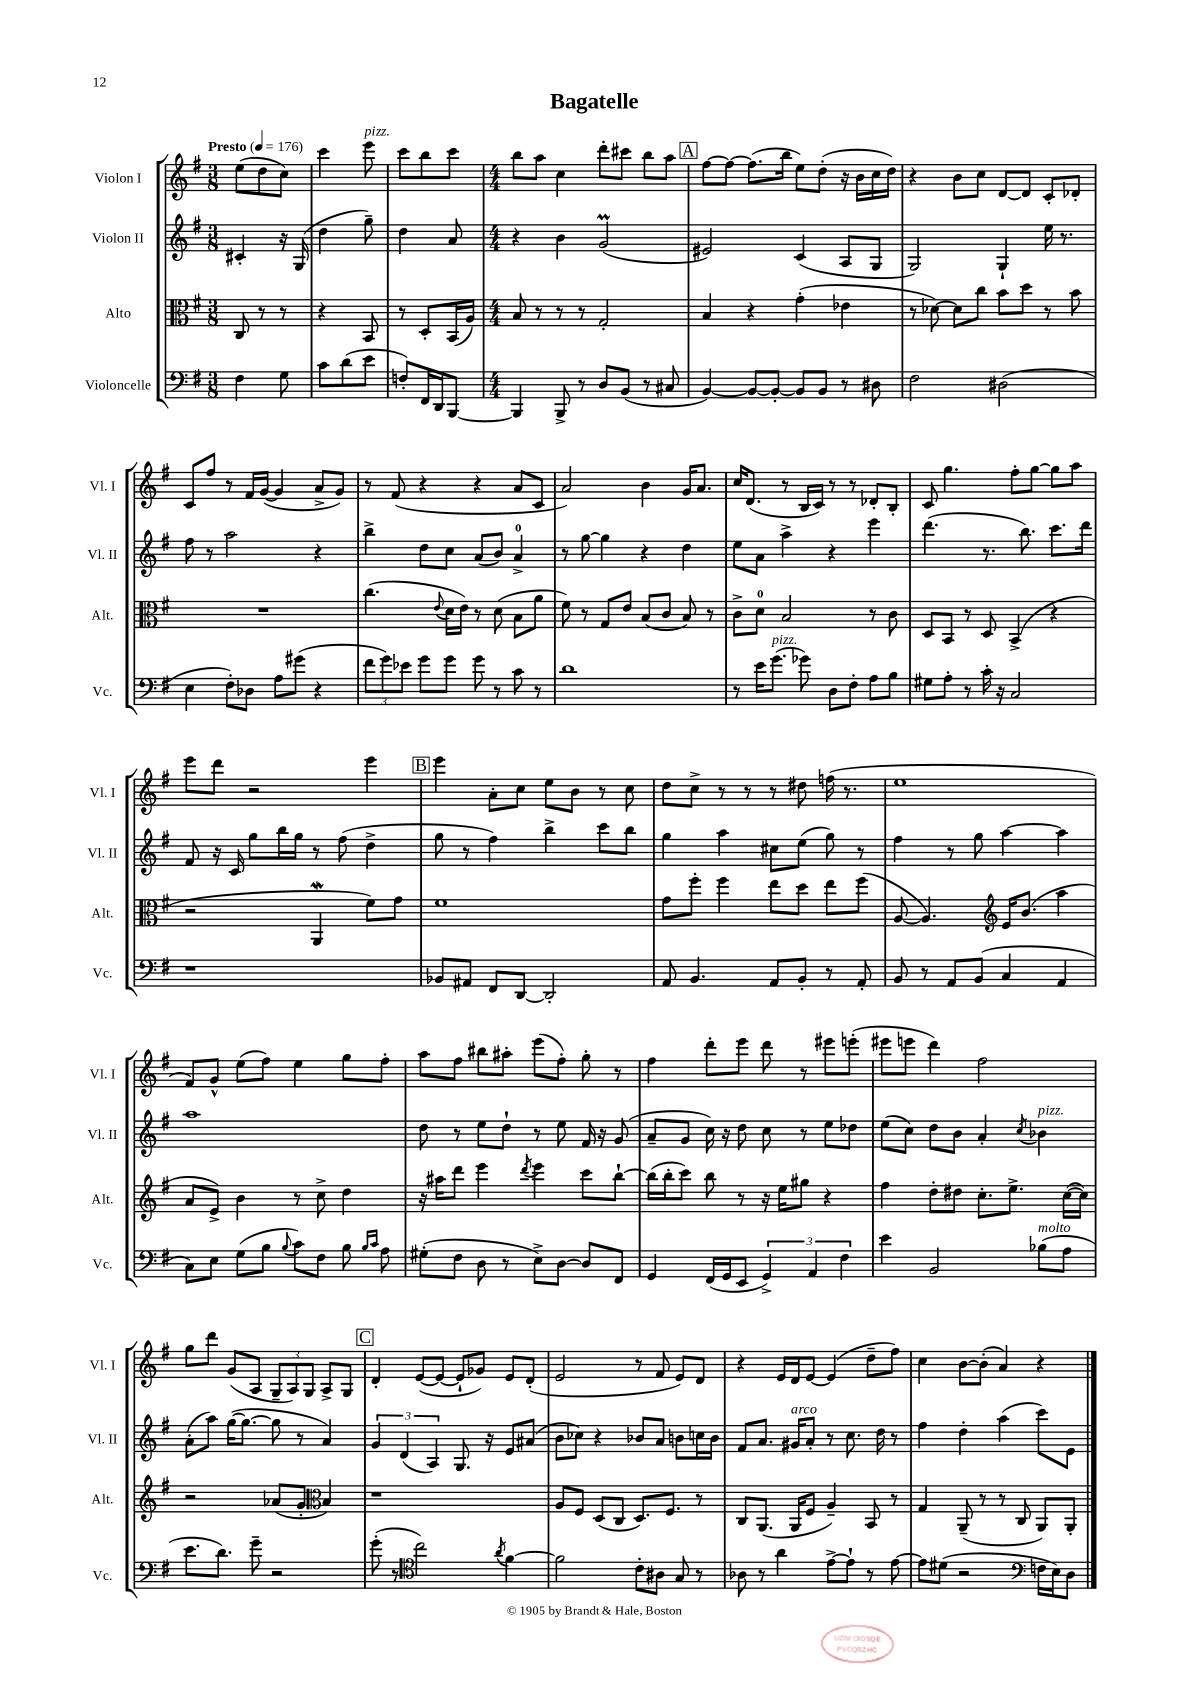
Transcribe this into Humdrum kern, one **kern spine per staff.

**kern	**kern	**kern	**kern
*staff4	*staff3	*staff2	*staff1
*clefF4	*clefC3	*clefG2	*clefG2
*k[f#]	*k[f#]	*k[f#]	*k[f#]
*M3/8	*M3/8	*M3/8	*M3/8
*MM176	*MM176	*MM176	*MM176
4F#	8C	4c#'	(8ee
.	8r	.	8dd
8G	8r	16r	8cc)
.	.	(16G	.
=	=	=	=
8c	4r	4dd	4ccc
(8d	.	.	.
8e	8BB	8gg~)	8eee
=	=	=	=
8F')	8r	4dd	8ccc
16FF#	8D'	.	8bb
16DD	.	.	.
[8BBB	(16BB	8a	8ccc
.	16A)	.	.
=	=	=	=
*M4/4	*M4/4	*M4/4	*M4/4
4BBB]	8B	4r	8bb
.	8r	.	8aa
8BBB^	8r	4b	4cc
8r	8r	.	.
8D	2G'	(2g	8ddd'
(8BB	.	.	8ccc#
8r	.	.	8bb
8C#	.	.	8aa
=	=	=	=
[4BB)	4B	2e#)	[8ff#
.	.	.	8ff#_
8BB_	4r	.	(8.ff#]
8BB'_	.	.	.
.	.	.	16bb
8BB]	(4g'	(4c	8ee)
8BB	.	.	(8dd'
8r	4e-	8A	16r
.	.	.	16b
8D#	.	8G	16cc
.	.	.	16dd)
=	=	=	=
2F#	8r	2G)	4r
.	[8d-)	.	.
.	8d-]	.	8b
.	8cc	.	8cc
(2D#	8b	4G`	[8d
.	8dd	.	8d]
.	8r	16ee	8c'
.	.	8.r	.
.	8b	.	8d-'
=	=	=	=
4E	1r	8ff#	8c
.	.	8r	8ff#
8F#')	.	2aa	8r
8D-	.	.	16f#
.	.	.	([16g
8A	.	.	4g]
(8g#	.	.	.
4r	.	4r	8a^
.	.	.	8g)
=	=	=	=
12f#	(4.cc	4bb^	8r
12g)	.	.	.
.	.	.	(8f#
12e-	.	.	.
8g	.	8dd	4r
.	8qqe	.	.
8g	16d	8cc	.
.	16e)	.	.
8g	8r	(8a	4r
8r	(8d	8b)	.
8c	8B	4a^	8a
8r	8a	.	8c
=	=	=	=
1d	8f#)	8r	2a)
.	8r	[8gg	.
.	8G	4gg]	.
.	8e	.	.
.	(8B	4r	4b
.	8c	.	.
.	8B)	4dd	16g
.	.	.	8.a
.	8r	.	.
=	=	=	=
8r	8c^	8ee	16cc
.	.	.	(8.d
16e	8d	8a	.
(8.g	.	.	.
.	2B	4aa^	8r
8g-)	.	.	16B
.	.	.	16c)
8D	.	4r	8r
8F#'	.	.	8r
8A	8r	4eee	8d-'
8B	8c	.	8B'
=	=	=	=
8G#	8D	(4.ddd	8c
8A'	8BB	.	4.gg
8r	8r	.	.
16c'	8D	8.r	.
16r	.	.	.
2C	(4BB^	.	8ff#'
.	.	8.bb)	.
.	.	.	[8gg
.	4r	8.ccc	8gg]
.	.	.	8aa
.	.	16ddd	.
=	=	=	=
1r	2r	8f#	8eee
.	.	16r	8ddd
.	.	16c	.
.	.	8gg	2r
.	.	16bb	.
.	.	16gg	.
.	4AA	8r	.
.	.	(8ff#	.
.	8f#)	4dd^	4eee
.	8g	.	.
=	=	=	=
8BB-	1f#	8gg	4eee
8AA#	.	8r	.
8FF#	.	4ff#)	8a'
[8DD	.	.	8cc
2DD']	.	4bb^	8ee
.	.	.	8b
.	.	8ccc	8r
.	.	8bb	8cc
=	=	=	=
8AA	8g	4gg	8dd
4.BB	8ff#'	.	8cc^
.	4ff#	4aa	8r
.	.	.	8r
8AA	8ee	8cc#	8r
8BB'	8dd	(8ee	8dd#
8r	8ee	8gg)	(16ff
.	.	.	8.r
8AA'	(8ff#	8r	.
=	=	=	=
8BB	[8A	4ff#	1ee
8r	4.A])	.	.
8AA	.	8r	.
(8BB	.	8gg	.
*	*clefG2	*	*
4C	16e	[4aa	.
.	(8.b	.	.
4AA	4aa	4aa]	.
=	=	=	=
8C)	8a	1aa	8f#)
8E	8e^)	.	8g^^
(8G	4b	.	(8ee
8B	.	.	8ff#)
8qqB	.	.	.
8c)	8r	.	4ee
8F#	8cc^	.	.
8B	4dd	.	8gg
16qqB	.	.	.
16qqc	.	.	.
8A	.	.	8ff#'
=	=	=	=
(8G#'	16r	8dd	8aa
.	16aa#	.	.
8F#	8ddd	8r	8ff#
8D	4eee	8ee	8bb#
8r	.	8dd`	8aa#'
.	8qddd	.	.
8E^)	4eee	8r	(8eee
[8D	.	8ee	8ff#')
8D]	8ccc	16f#	8gg'
.	.	16r	.
8FF#	[8bb`	(8g	8r
=	=	=	=
4GG	(16bb]	8a~	4ff#
.	16bb'	.	.
.	8ccc)	8g	.
(16FF#	8bb	16cc)	8ddd'
16GG	.	16r	.
8EE	8r	8dd	8eee
6GG^)	16r	8cc	8ddd
.	16ee	.	.
.	8gg#	8r	8r
6AA	.	.	.
.	4r	8ee	8eee#
6F#	.	.	.
.	.	8dd-	(8eee'
=	=	=	=
4e	4ff#	(8ee	8eee#
.	.	8cc)	8eee
2BB	8dd'	8dd	4ddd)
.	8dd#	8b	.
.	8.cc'	4a'	2ff#
.	8.ee^	.	.
.	.	8qcc	.
(8B-	.	4b-	.
8A	([16cc	.	.
.	16cc])	.	.
=	=	=	=
8.e	2r	(8a'	8gg
.	.	8aa)	8ddd
8.d)	.	.	.
.	.	([16gg	(8g
.	.	8.gg_	.
8g~	.	.	8A
2r	(8a-	8gg]	12G~
.	.	.	12A)
.	8g'	8r	.
.	.	.	12G
*	*clefC3	*	*
.	4B)	4a)	8A^
.	.	.	8G
=	=	=	=
(8g'	1r	6g	4d'
8r	.	.	.
.	.	(6d	.
*clefC4	*	*	*
2cc)	.	.	([8e
.	.	6A)	.
.	.	.	8e_
.	.	8.G	8e`]
.	.	.	8g-)
.	.	16r	.
8qa	.	.	.
[4f#	.	8e	8e
.	.	(8a#	(8d'
=	=	=	=
2f#]	8A	8b	2e
.	8F#	8cc-)	.
.	(8D	4r	.
.	8C	.	.
8c'	8.D)	8b-	8r
8A#	.	8a	8f#
.	8.F#	.	.
8G	.	8b	8e)
8r	8r	16cc	8d
.	.	16b	.
=	=	=	=
8A-	8C	8f#	4r
8r	(8.AA	8.a	.
4a	.	.	16e
.	16AA	16g#	16d
.	8F#	8a'	[8e
[8e^	4A~)	8r	(4e]
8e`]	.	8.cc	.
8r	8BB	.	8dd~
.	.	16dd	.
[8e	8r	8r	8ff#)
=	=	=	=
8e]	4G	4ff#	4cc
(8d#	.	.	.
2r	(8AA~	4dd'	[8b
.	8r	.	(8b']
.	8r	(4aa	4a)
.	8C	.	.
*clefF4	*	*	*
16F	8AA)	8ccc)	4r
16E)	.	.	.
8D	8AA'	8e	.
==	==	==	==
*-	*-	*-	*-
